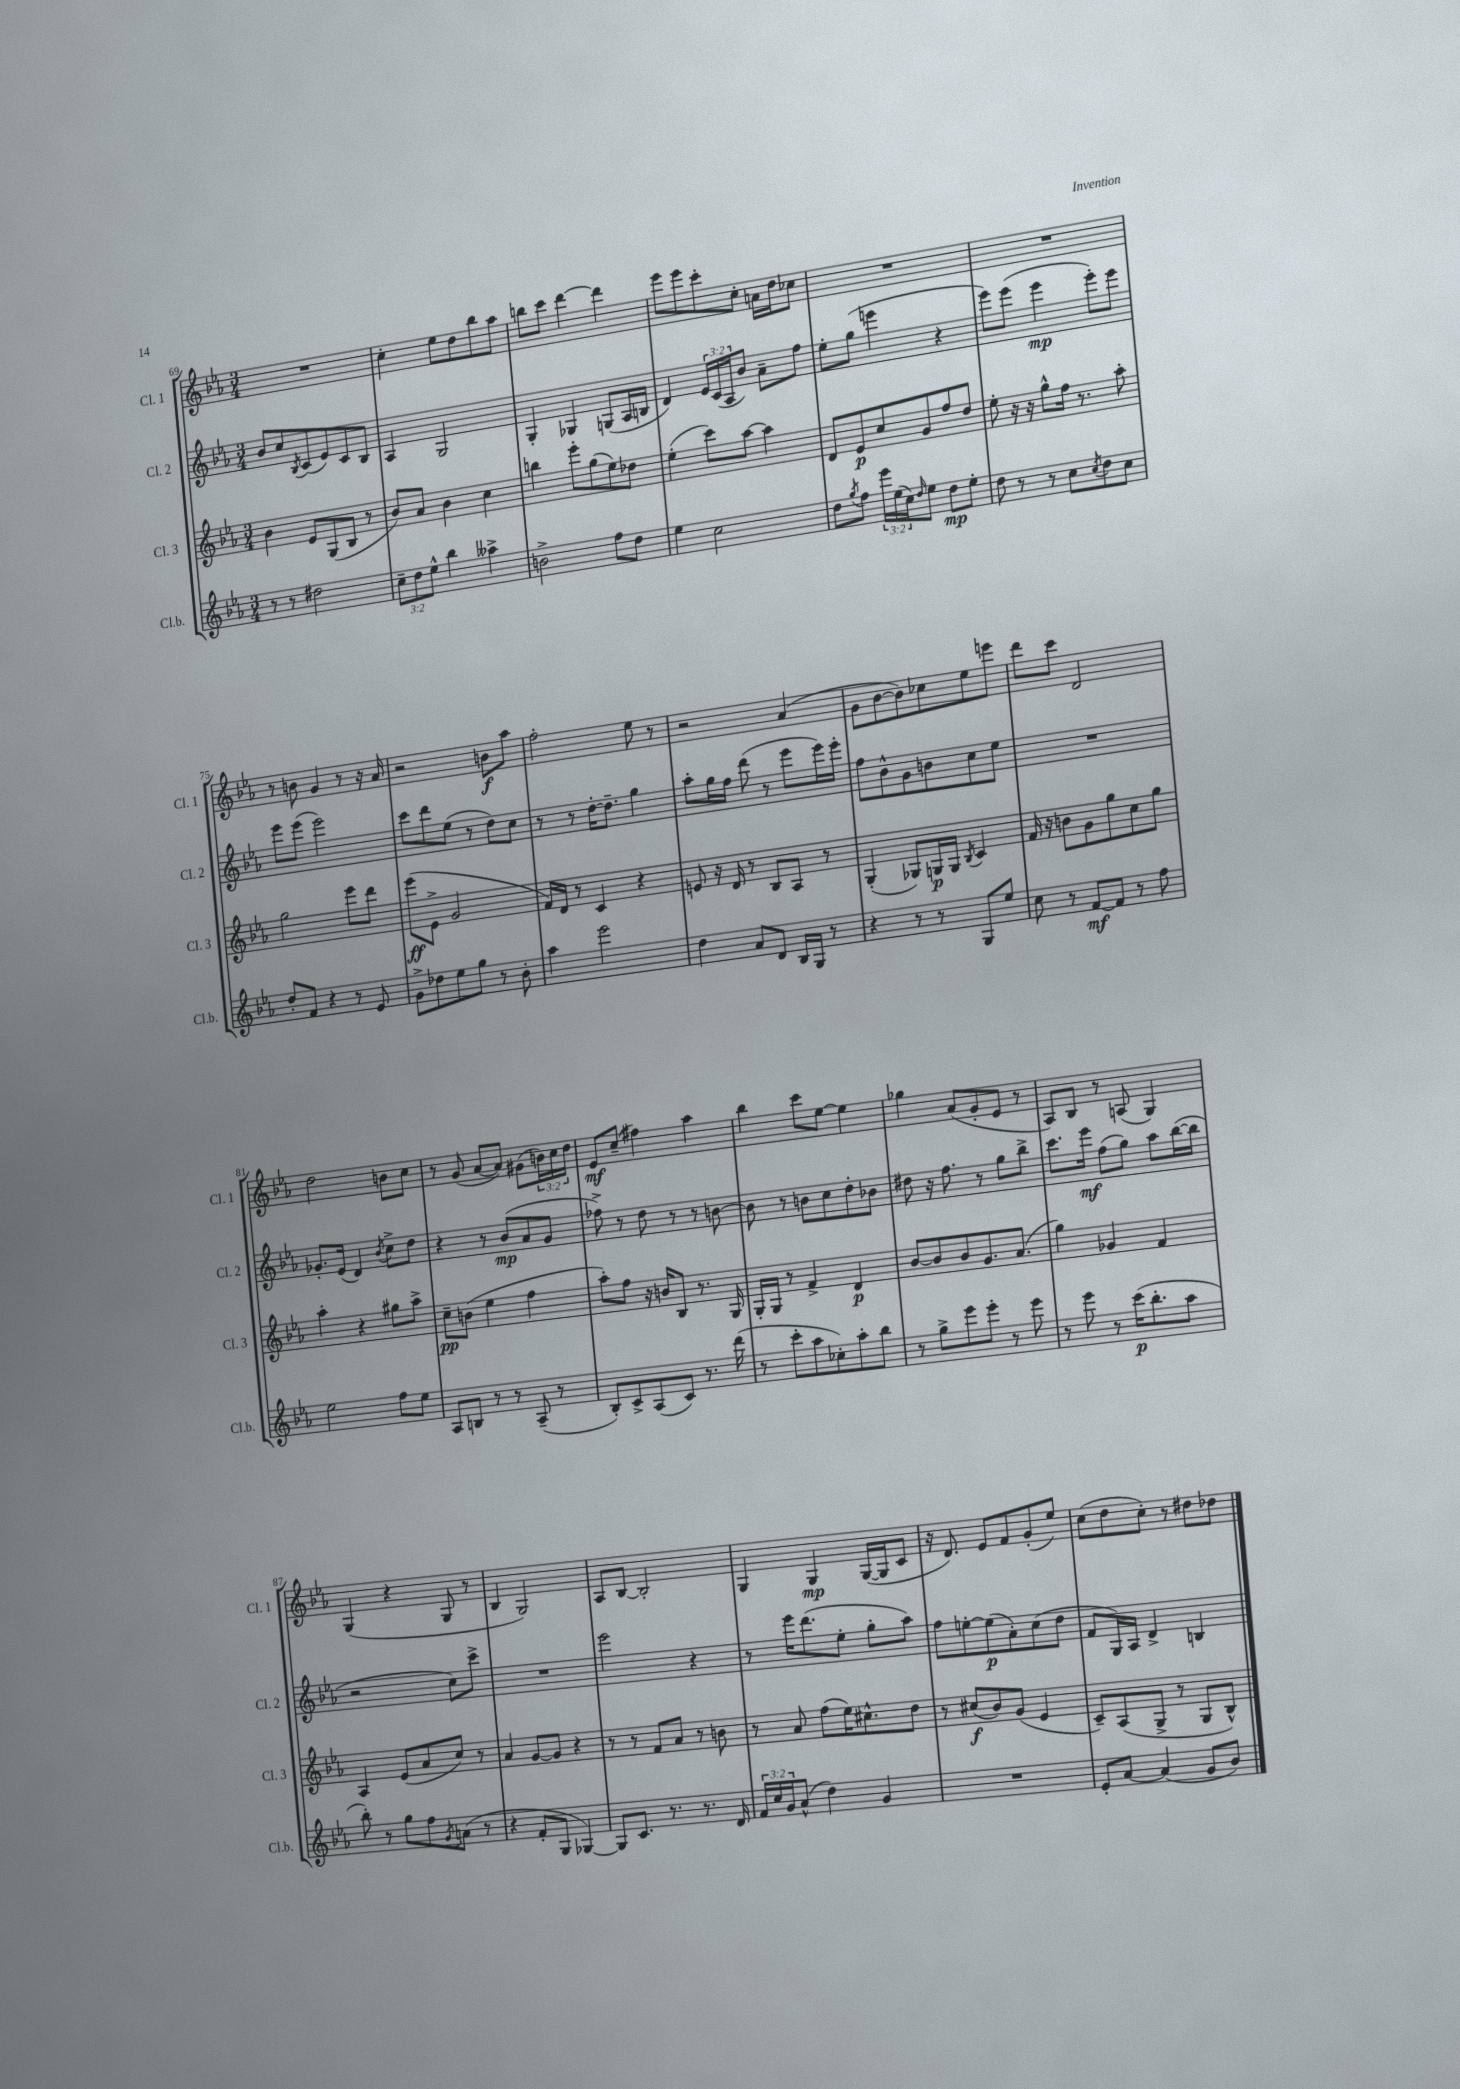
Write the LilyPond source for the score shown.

<<
\new StaffGroup <<
\new Staff = "s0" \with { instrumentName = "Cl. 1" shortInstrumentName = "Cl. 1" } {
    \clef treble \key ees \major \numericTimeSignature \time 3/4 \override Staff.TupletNumber.text = #tuplet-number::calc-fraction-text
    R2. |
    c''4-. ees''8 d''8 bes''8 aes''8 |
    b''8 c'''8 d'''4~ d'''4 |
    ees'''8 ees'''8 c'''8-. c''8-. a'16 d''16 ces''8 |
    R2. |
    R2. |
    r8 b'8 g'4 r8 r16 aes'16 |
    r2 b'8\f aes''8 |
    f''2-. ees''8 r8 |
    r2 aes'4( |
    g'8 bes'8~ bes'8) ces''8 ees''8 e'''8 |
    d'''8 c'''8 d'2 |
    d''2 b'8 c''8 |
    r8 g'8( aes'8~ aes'8) gis'8( \tuplet 3/2 { b'16) c''16 d''16 } |
    ees'8\mf c''8--( fis''4) aes''4 |
    bes''4 c'''8 ees''8~ ees''4 |
    ges''4 aes'8( g'8-. ees'8 r8 |
    aes8) bes8 r8 a8( g4) |
    g4( r4 g8 r8 |
    bes4 g2) |
    aes8 bes8~ bes2-. |
    g4 g4\mp g16~( g16 c'8 |
    r16 d'8.) ees'8 f'8 g'8-.( ees''8) |
    c''8( d''8 c''8-.) r8 dis''8 des''8 \bar "|." |
}
\new Staff = "s1" \with { instrumentName = "Cl. 2" shortInstrumentName = "Cl. 2" } {
    \clef treble \key ees \major \numericTimeSignature \time 3/4 \override Staff.TupletNumber.text = #tuplet-number::calc-fraction-text
    bes'8 c''8 \acciaccatura { bes8 } c'8( ees'8) c'8 bes8 |
    aes4 g2 |
    g4-. ges4 g8( aes16 b16 |
    d'4) \tuplet 3/2 { ees'16 c'16( aes16 } bes'8) aes'8-- f''8 |
    ees''8-. g''8( e'''4 r4 |
    ees'''8) ees'''8( ees'''4\mp ees'''8-.) ees'''8 |
    ees'''8 ees'''8( ees'''2) |
    c'''8 d'''8 ees''8( r8 d''8) c''8 |
    r8 r8 d''16~-. d''8.-- g''4 |
    aes''8-. g''16 f''16 d'''8( r8 ees'''8 ees'''16) ees'''16-. |
    f''8 bes'8-^ g'8 b'8 c''8 ees''8 |
    R2. |
    ges'8.-. ees'16( d'4) \acciaccatura { bes'8 } c''8-> d''8 |
    r4 r8 bes'8\mp( aes'8 g'8 |
    fes''8->) r8 d''8 r8 r8 b'8~ |
    b'8 r8 b'8 c''8 d''8-. bes'8 |
    dis''8 r16 f''8. r8 g''8 bes''8-> |
    c'''8. ees'''16\mf f''8( g''8) aes''8 bes''16~( bes''16 |
    r2 c''8) c'''8-> |
    R2. |
    ees'''2 r4 |
    r8 ees'''16 d'''8.( ees''8-. g''8-. aes''8) |
    f''8 e''8~-. e''8\p( aes'8-.) c''8( d''8 |
    f'8 g16) aes16 d'4-> b4 \bar "|." |
}
\new Staff = "s2" \with { instrumentName = "Cl. 3" shortInstrumentName = "Cl. 3" } {
    \clef treble \key ees \major \numericTimeSignature \time 3/4
    bes'4 ees'8 g8( bes8 r8 |
    bes'8) aes'8 bes'4 c''4 |
    b''4 ees'''8-. g''8( ees''8) des''8 |
    ees''4-.( c'''8) aes''8~ aes''4 |
    d'8 ees'8\p c''8 g'8 f''8 d''8 |
    ees''8-. r16 r16 g''8-^ f''16 r8. aes''8-. |
    g''2 ees'''8 d'''8 |
    ees'''8\ff( ees'8-> g'2 |
    f'16) d'16 r8 c'4 r4 |
    e'8 r16 d'16 r8 bes8 aes8 r8 |
    g4-.( ges8) g16\p g16 \acciaccatura { bes8 } c'4 |
    f'16 r16 b'8 g'8 g''8 c''8 g''8 |
    aes''4-. r4 gis''8 aes''8-> |
    c''8--\pp b'8( ees''4 f''4 |
    aes''8-.) f''8 r16 b'16 bes8 r8. g16 |
    g16-. g16 r8 f'4-> d'4\p |
    bes'8~ bes'8 bes'8 g'8. aes'8.( |
    g''4) ges'4 f'4 |
    aes4 ees'8( aes'8 c''8) r8 |
    aes'4 g'8~ g'8 r4 |
    r8 r8 f'8 aes'8 r8 b'8 |
    r8 aes'8 f''8( ees''16) cis''8.-^ d''8 |
    r8 cis''8\f( bes'8) g'8( ees'4 |
    c'8--) aes8( g8-> r8 g8 bes8-^) \bar "|." |
}
\new Staff = "s3" \with { instrumentName = "Cl.b." shortInstrumentName = "Cl.b." } {
    \clef treble \key ees \major \numericTimeSignature \time 3/4 \override Staff.TupletNumber.text = #tuplet-number::calc-fraction-text
    r8 r8 dis''2 |
    \tuplet 3/2 { c''8-- d''8 ees''8-^ } bes''4 aeses''4-> |
    b'2-> f''8 d''8 |
    ees''4 c''2 |
    d''8 \acciaccatura { g''8 } f''8 \tuplet 3/2 { ees'''16 ees''16( c''16) } \grace { d''16 } ees''8 d''8\mp ees''8-. |
    d''8 r8 r8 c''8 \acciaccatura { c''8 } d''8 c''8 |
    d''8-. f'8 r4 r8 ees'8 |
    g'8-> des''8 ees''8 g''8 r8 bes'8-. |
    aes''4 ees'''2 |
    d''4 aes'8 d'8 bes16 g16 r8 |
    r4 r8 r8 g8 ees''8 |
    c''8 r8 f'8~\mf f'8 r8 f''8 |
    ees''2 f''8 ees''8 |
    aes8 b8 r8 r8 aes8--( r8 |
    bes8-.) c'8-> aes8( c'8) r8. d'''16( |
    r8 c'''8-. aes''8 ces''8-.) aes''8-. bes''8 |
    r8 g''8-> ees'''8 ees'''8-. r8 ees'''8 |
    r8 ees'''8 r8 c'''16\p( bes''8.-. aes''8 |
    bes''8-.) r8 g''8 f''8 \acciaccatura { g'8 } a'8( r8 |
    r4 f'8-. g8 ges4~) |
    ges8 c'8. r8. r8. d'16 |
    \tuplet 3/2 { f'16 c''16 g'16 } aes'8-^( d''4) g'4 |
    R2. |
    ees'8-. aes'8~ aes'4( g'8 bes'8) \bar "|." |
}
>>
>>
\layout { \context { \Score currentBarNumber = #69 } }
